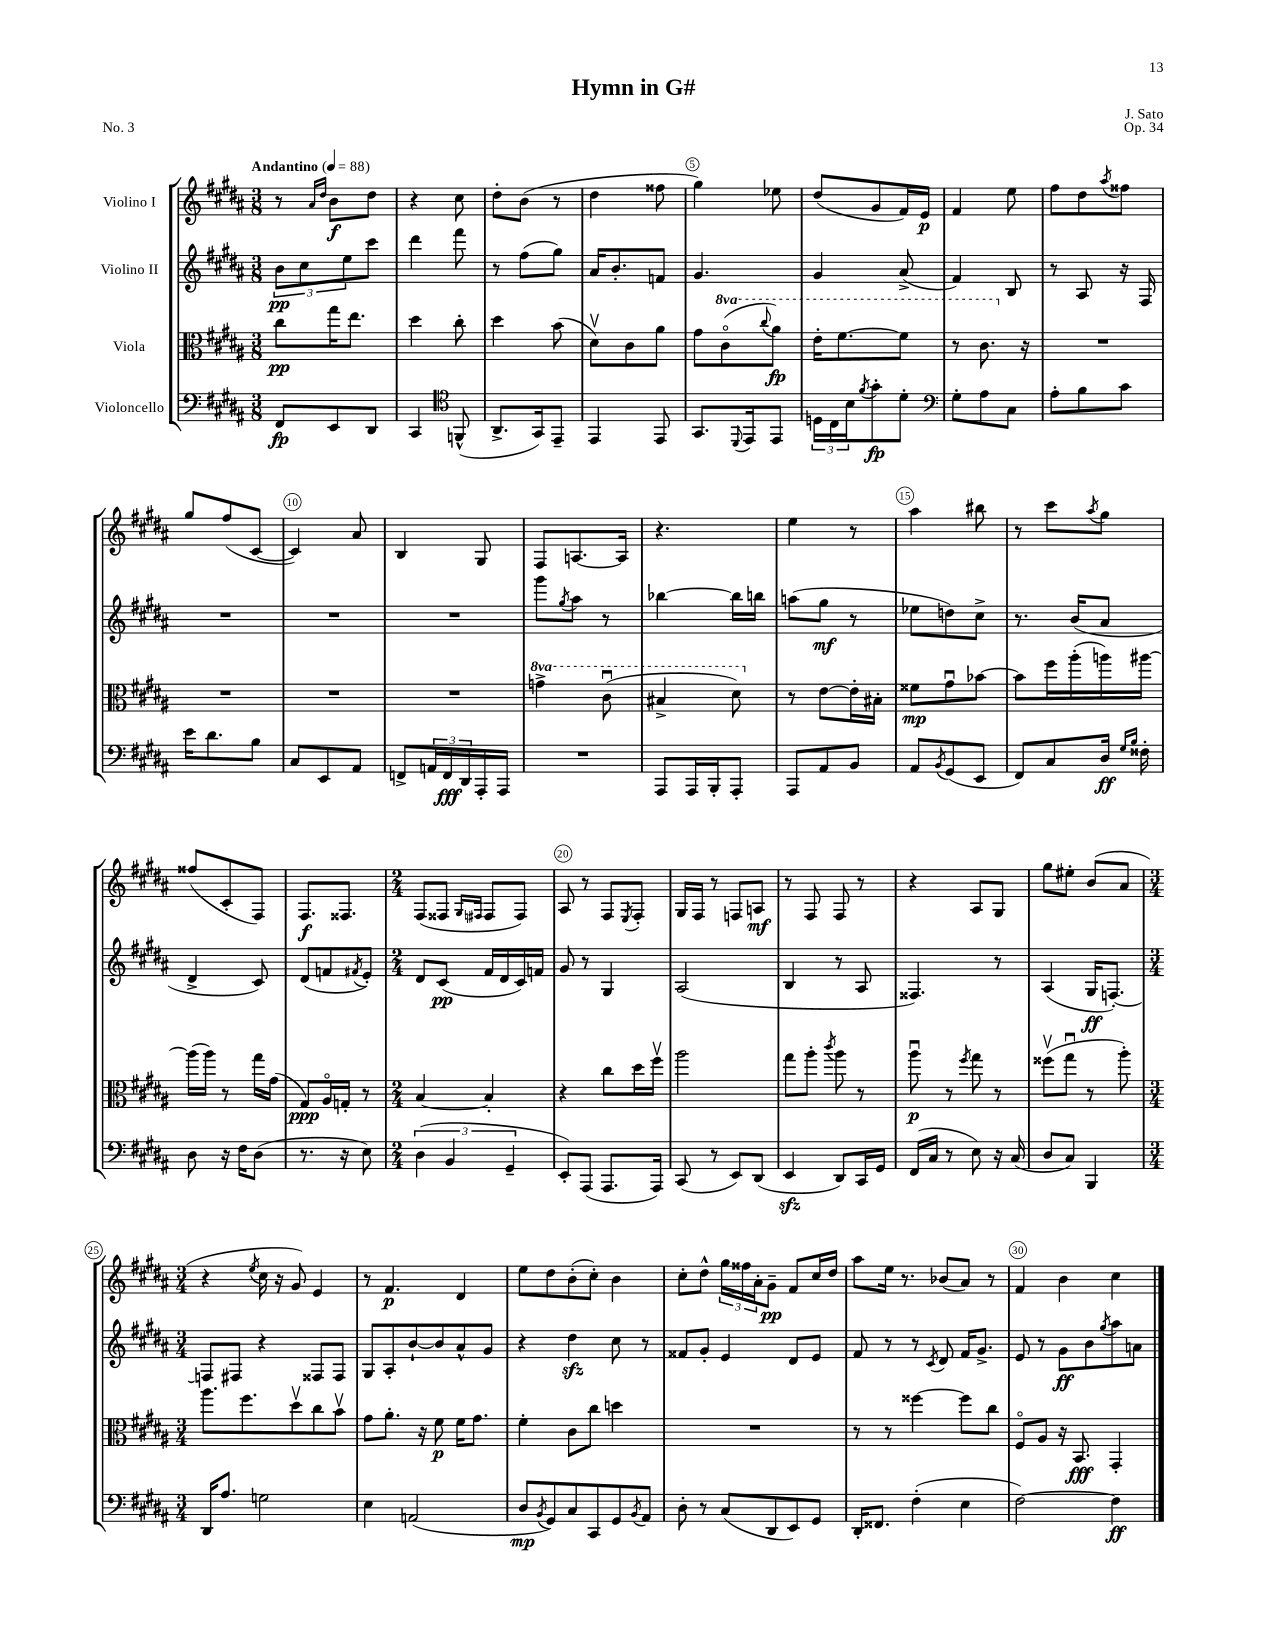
\header { title = "Hymn in G#" composer = "J. Sato" opus = "Op. 34" piece = "No. 3" }
<<
\new StaffGroup <<
\new Staff = "s0" \with { instrumentName = "Violino I" } {
    \clef treble \key b \major \numericTimeSignature \time 3/8 \tempo "Andantino" 4 = 88
    r8 \grace { ais'16 dis''16 } b'8\f dis''8 |
    r4 cis''8 |
    dis''8-. b'8( r8 |
    dis''4 fisis''8 |
    gis''4) ees''8 |
    dis''8( gis'8 fis'16) e'16\p |
    fis'4 e''8 |
    fis''8 dis''8 \acciaccatura { ais''8 } fisis''8 |
    gis''8 fis''8( cis'8~ |
    cis'4) ais'8 |
    b4 gis8 |
    fis8 a8.~ a16 |
    r4. |
    e''4 r8 |
    ais''4 bis''8 |
    r8 cis'''8 \acciaccatura { ais''8 } gis''8 |
    fisis''8( cis'8-. fis8) |
    fis8.\f fisis8. |
    \numericTimeSignature \time 2/4 fis8( fisis8 \grace { gis16 fis16 } fis8 fis8) |
    ais8 r8 fis8 \acciaccatura { e8 } fis8-. |
    gis16 fis16 r8 f8 a8\mf |
    r8 fis8 fis8 r8 |
    r4 ais8 gis8 |
    gis''8 eis''8-. b'8( ais'8 |
    \numericTimeSignature \time 3/4 r4 \acciaccatura { e''8 } cis''16 r16 gis'8) e'4 |
    r8 fis'4.\p dis'4 |
    e''8 dis''8 b'8-.( cis''8-.) b'4 |
    cis''8-. dis''8-^ \tuplet 3/2 { gis''16 fisis''16 ais'16-. } gis'8--\pp fis'8 cis''16 dis''16 |
    ais''8 e''16 r8. bes'8( ais'8) r8 |
    fis'4 b'4 cis''4 \bar "|." |
}
\new Staff = "s1" \with { instrumentName = "Violino II" } {
    \clef treble \key b \major \numericTimeSignature \time 3/8
    \tuplet 3/2 { b'8\pp cis''8 e''8 } cis'''8 |
    dis'''4 fis'''8 |
    r8 fis''8( gis''8) |
    ais'16 b'8.-. f'8 |
    gis'4. |
    gis'4 ais'8->( |
    fis'4) b8 |
    r8 ais8 r16 fis16 |
    R4. |
    R4. |
    R4. |
    gis'''8 \acciaccatura { gis''8 } ais''8 r8 |
    bes''4~ bes''16 b''16 |
    a''8( gis''8\mf r8 |
    ees''8 d''8) cis''8-> |
    r8. b'16( ais'8 |
    dis'4-> cis'8) |
    dis'8( f'8 \acciaccatura { fis'8 } e'8-.) |
    \numericTimeSignature \time 2/4 dis'8 cis'8\pp( fis'16 dis'16 cis'16) f'16 |
    gis'8 r8 gis4 |
    ais2( |
    b4 r8 ais8 |
    fisis4.) r8 |
    ais4( gis16\ff f8.~-.) |
    \numericTimeSignature \time 3/4 f8 fis8 r4 fisis8 fisis8 |
    gis8 ais8-. b'8~-! b'8 ais'8-^ gis'8 |
    r4 dis''4\sfz cis''8 r8 |
    fisis'8 gis'8-. e'4 dis'8 e'8 |
    fis'8 r8 r8 \acciaccatura { cis'8 } dis'8 fis'16 gis'8.-> |
    e'8 r8 gis'8\ff b'8 \acciaccatura { gis''8 } ais''8 a'8 \bar "|." |
}
\new Staff = "s2" \with { instrumentName = "Viola" } {
    \clef alto \key b \major \numericTimeSignature \time 3/8 \set Staff.ottavationMarkups = #ottavation-simple-ordinals
    cis''8\pp gis''16 e''8. |
    dis''4 cis''8-. |
    dis''4 b'8( |
    dis'8\upbow) cis'8 ais'8 |
    gis'8 \ottava #1 cis''8\flageolet( \appoggiatura { cis'''8 } ais''8\fp) |
    e''16-. fis''8.~ fis''8 |
    r8 cis''8. \ottava #0 r16 |
    R4. |
    R4. |
    R4. |
    R4. |
    \ottava #1 g''4-> cis''8\downbow( |
    bis'4-> dis''8) \ottava #0 |
    r8 e'8~ e'16-. bis16-. |
    fisis'8\mp gis'8\downbow bes'8~ |
    bes'8 fis''16 ais''16-.( a''16) ais''16~ |
    ais''16( ais''16) r8 gis''16 gis'16( |
    gis8\ppp) ais16\flageolet g16-. r8 |
    \numericTimeSignature \time 2/4 b4~ b4-. |
    r4 cis''8 dis''16 fis''16\upbow |
    ais''2 |
    gis''8 ais''8-. \acciaccatura { cis'''8 } ais''8 r8 |
    ais''8\downbow\p r8 \acciaccatura { fis''8 } gis''8 r8 |
    fisis''8\upbow( gis''8\downbow r8 ais''8-.) |
    \numericTimeSignature \time 3/4 ais''8. fis''8. dis''8\upbow cis''8 b'8\upbow |
    gis'8 ais'8.-. r16 fis'8\p fis'16 gis'8. |
    fis'4-. cis'8 cis''8 d''4 |
    R2. |
    r8 r8 fisis''4~ fisis''8 cis''8 |
    fis8\flageolet ais8 r16 b,8.\fff gis,4-. \bar "|." |
}
\new Staff = "s3" \with { instrumentName = "Violoncello" } {
    \clef bass \key b \major \numericTimeSignature \time 3/8
    fis,8\fp e,8 dis,8 |
    cis,4 \clef tenor f,8-^( |
    ais,8.-> gis,16) e,8-- |
    e,4 e,8 |
    gis,8. \appoggiatura { dis,8 } e,16 e,8 |
    \tuplet 3/2 { d16 cis16 b16 } \acciaccatura { fis'8 } gis'8-.\fp dis'8-. |
    \clef bass gis8-. ais8 cis8 |
    ais8-. b8 cis'8 |
    e'16 dis'8. b8 |
    cis8 e,8 ais,8 |
    f,8-> \tuplet 3/2 { a,16 f,16\fff dis,16 } ais,,16-. ais,,16 |
    R4. |
    ais,,8 ais,,16 b,,16-. ais,,8-. |
    ais,,8 ais,8 b,8 |
    ais,8 \acciaccatura { b,8 } gis,8( e,8 |
    fis,8) cis8 dis16\ff \grace { gis16 b16 } fisis16-. |
    dis8 r16 fis16 dis8( |
    r8. r16 e8) |
    \numericTimeSignature \time 2/4 \tuplet 3/2 { dis4( b,4 gis,4-- } |
    e,8-.) ais,,8( ais,,8. ais,,16) |
    cis,8( r8 e,8) dis,8( |
    e,4\sfz dis,8) cis,16 gis,16 |
    fis,16( cis16 r8 e8) r16 cis16( |
    dis8 cis8) b,,4 |
    \numericTimeSignature \time 3/4 dis,16 ais8. g2 |
    e4 a,2( |
    dis8\mp \acciaccatura { b,8 } gis,8) cis8 cis,8 gis,8 \acciaccatura { b,8 } ais,8 |
    dis8-. r8 cis8( dis,8 e,8) gis,8 |
    dis,16-. fisis,8. fis4-.( e4 |
    fis2~) fis4\ff \bar "|." |
}
>>
>>
\layout { \context { \Score \override BarNumber.break-visibility = ##(#f #t #t) barNumberVisibility = #(every-nth-bar-number-visible 5) \override BarNumber.stencil = #(make-stencil-circler 0.1 0.3 ly:text-interface::print) } }
